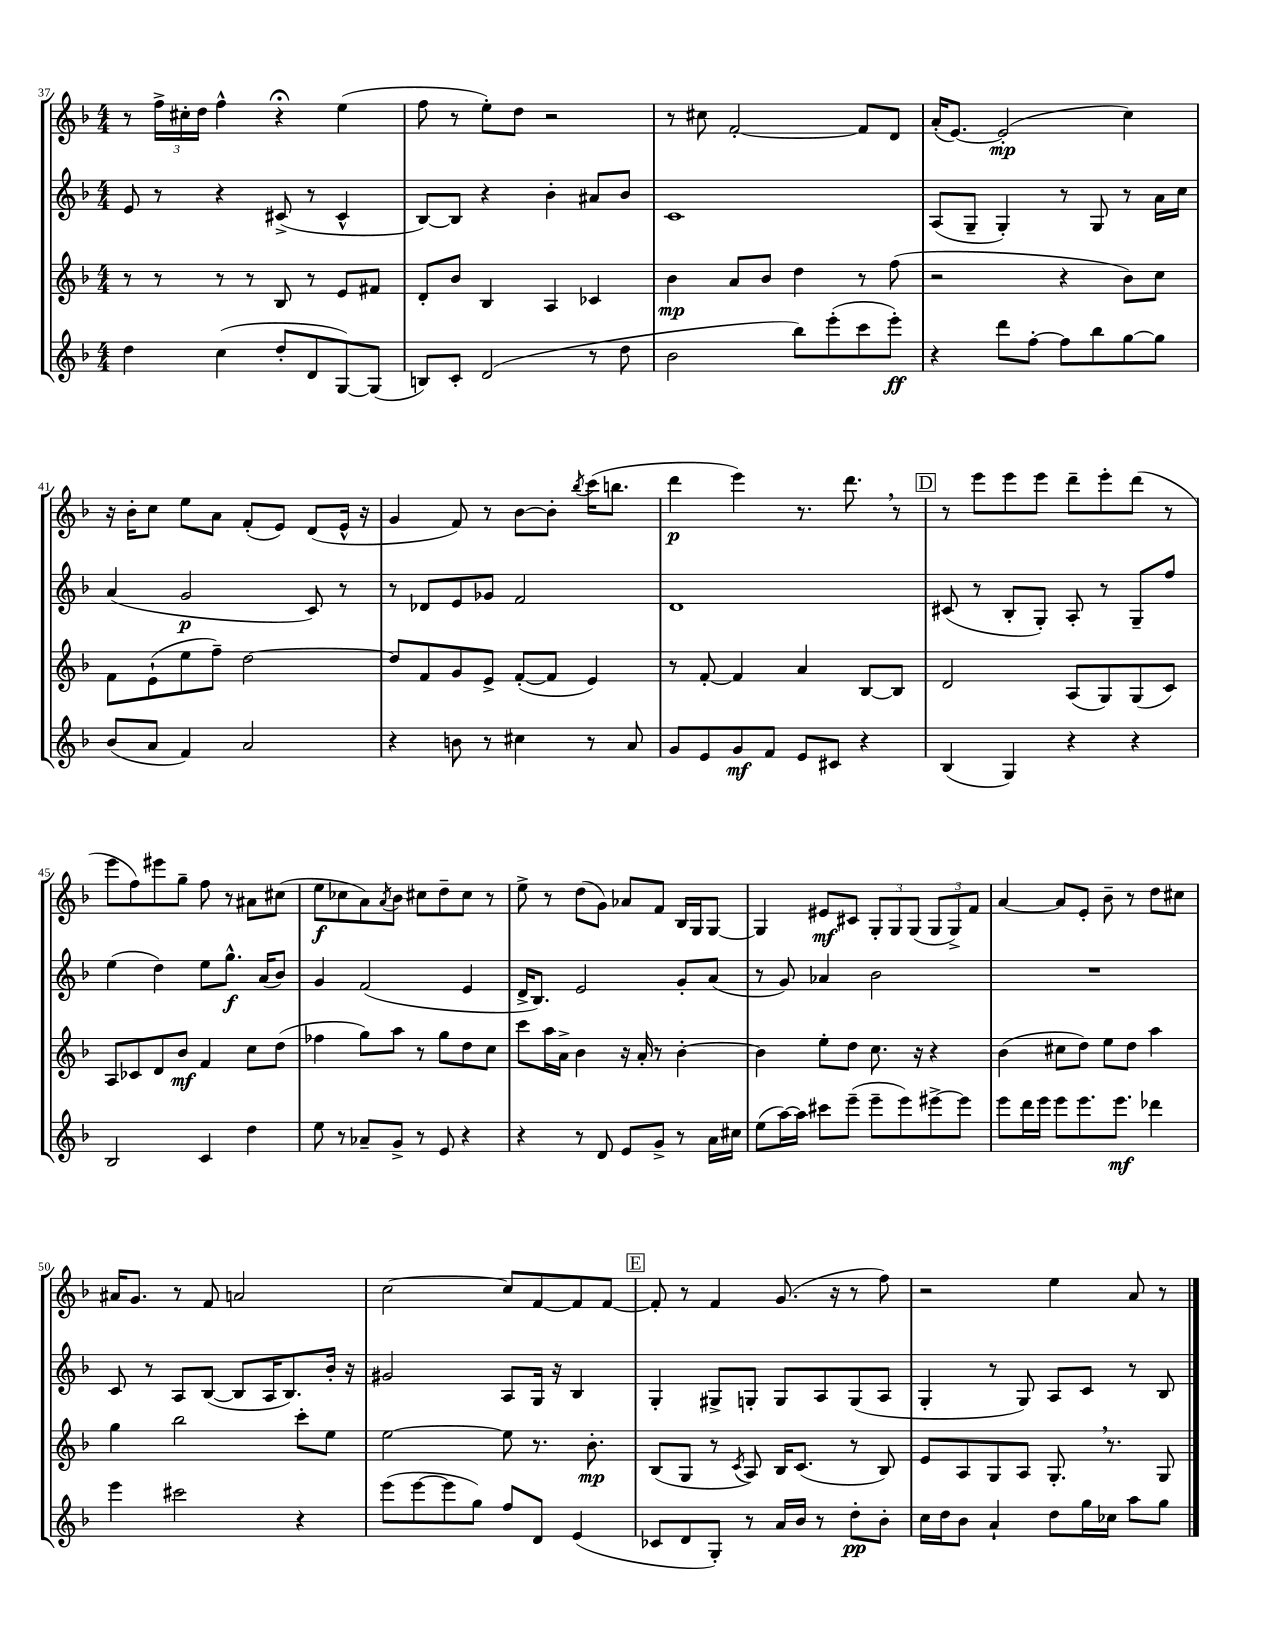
<<
\new StaffGroup <<
\new Staff = "s0" {
    \clef treble \key f \major \numericTimeSignature \time 4/4
    r8 \tuplet 3/2 { f''16-> cis''16-. d''16 } f''4-^ r4\fermata e''4( |
    f''8 r8 e''8-.) d''8 r2 |
    r8 cis''8 f'2~-. f'8 d'8 |
    a'16-.( e'8.~) e'2-.\mp( c''4) |
    r16 bes'16-. c''8 e''8 a'8 f'8-.( e'8) d'8( e'16-^ r16 |
    g'4 f'8) r8 bes'8~ bes'8-. \acciaccatura { bes''8 } c'''16( b''8. |
    d'''4\p e'''4) r8. d'''8. \breathe r8 |
    \mark \markup { \box "D" } r8 e'''8 e'''8 e'''8 d'''8-- e'''8-. d'''8( r8 |
    e'''8 f''8) eis'''8 g''8-- f''8 r8 ais'8 cis''8( |
    e''8\f ces''8 a'8) \acciaccatura { a'8 } bes'8 cis''8 d''8-- cis''8 r8 |
    e''8-> r8 d''8( g'8) aes'8 f'8 bes16 g16 g8~ |
    g4 eis'8\mf cis'8 \tuplet 3/2 { g8-. g8 g8( } \tuplet 3/2 { g8 g8->) f'8 } |
    a'4~ a'8 e'8-. bes'8-- r8 d''8 cis''8 |
    ais'16 g'8. r8 f'8 a'2 |
    c''2~ c''8 f'8~ f'8 f'8~ |
    \mark \markup { \box "E" } f'8-. r8 f'4 g'8.( r16 r8 f''8) |
    r2 e''4 a'8 r8 \bar "|." |
}
\new Staff = "s1" {
    \clef treble \key f \major \numericTimeSignature \time 4/4
    e'8 r8 r4 cis'8->( r8 cis'4-^ |
    bes8~) bes8 r4 bes'4-. ais'8 bes'8 |
    c'1 |
    a8( g8-- g4-.) r8 g8 r8 a'16 c''16 |
    a'4( g'2\p c'8) r8 |
    r8 des'8 e'8 ges'8 f'2 |
    d'1 |
    \mark \markup { \box "D" } cis'8( r8 bes8-. g8-.) a8-. r8 g8-- f''8 |
    e''4( d''4) e''8 g''8.-^\f a'16( bes'8) |
    g'4 f'2( e'4 |
    d'16-> bes8.) e'2 g'8-. a'8( |
    r8 g'8) aes'4 bes'2 |
    R1 |
    c'8 r8 a8 bes8~( bes8 a16 bes8.) bes'16-. r16 |
    gis'2 a8 g16 r16 bes4 |
    \mark \markup { \box "E" } g4-. gis8-> g8-. g8 a8 g8( a8 |
    g4-. r8 g8) a8 c'8 r8 bes8 \bar "|." |
}
\new Staff = "s2" {
    \clef treble \key f \major \numericTimeSignature \time 4/4
    r8 r8 r8 r8 bes8 r8 e'8 fis'8 |
    d'8-. bes'8 bes4 a4 ces'4 |
    bes'4\mp a'8 bes'8 d''4 r8 f''8( |
    r2 r4 bes'8) c''8 |
    f'8 e'8-!( e''8 f''8--) d''2~ |
    d''8 f'8 g'8 e'8-> f'8~-.( f'8 e'4) |
    r8 f'8~-. f'4 a'4 bes8~ bes8 |
    \mark \markup { \box "D" } d'2 a8( g8) g8( c'8) |
    a8 ces'8 d'8 bes'8\mf f'4 c''8 d''8( |
    fes''4 g''8) a''8 r8 g''8 d''8 c''8 |
    c'''8 a''16 a'16-> bes'4 r16 a'16-. r8 bes'4~-. |
    bes'4 e''8-. d''8 c''8. r16 r4 |
    bes'4( cis''8 d''8) e''8 d''8 a''4 |
    g''4 bes''2 c'''8-. e''8 |
    e''2~ e''8 r8. bes'8.-.\mp |
    \mark \markup { \box "E" } bes8( g8 r8 \acciaccatura { c'8 } a8) bes16 c'8.( r8 bes8) |
    e'8 a8 g8 a8 g8.-. \breathe r8. g8 \bar "|." |
}
\new Staff = "s3" {
    \clef treble \key f \major \numericTimeSignature \time 4/4
    d''4 c''4( d''8-. d'8 g8~) g8( |
    b8) c'8-. d'2( r8 d''8 |
    bes'2 bes''8) e'''8-.( c'''8 e'''8-.\ff) |
    r4 d'''8 f''8~-. f''8 bes''8 g''8~ g''8 |
    bes'8( a'8 f'4) a'2 |
    r4 b'8 r8 cis''4 r8 a'8 |
    g'8 e'8 g'8\mf f'8 e'8 cis'8 r4 |
    \mark \markup { \box "D" } bes4( g4) r4 r4 |
    bes2 c'4 d''4 |
    e''8 r8 aes'8-- g'8-> r8 e'8 r4 |
    r4 r8 d'8 e'8 g'8-> r8 a'16 cis''16 |
    e''8( a''16~) a''16 cis'''8 e'''8--( e'''8-- e'''8) eis'''8~-> eis'''8 |
    e'''8 d'''16 e'''16 e'''8 e'''8. e'''8.\mf des'''4 |
    e'''4 cis'''2 r4 |
    e'''8( e'''8~ e'''8 g''8) f''8 d'8 e'4( |
    \mark \markup { \box "E" } ces'8 d'8 g8-.) r8 a'16 bes'16 r8 d''8-.\pp bes'8-. |
    c''16 d''16 bes'8 a'4-! d''8 g''16 ces''16 a''8 g''8 \bar "|." |
}
>>
>>
\layout { \context { \Score currentBarNumber = #37 } }
